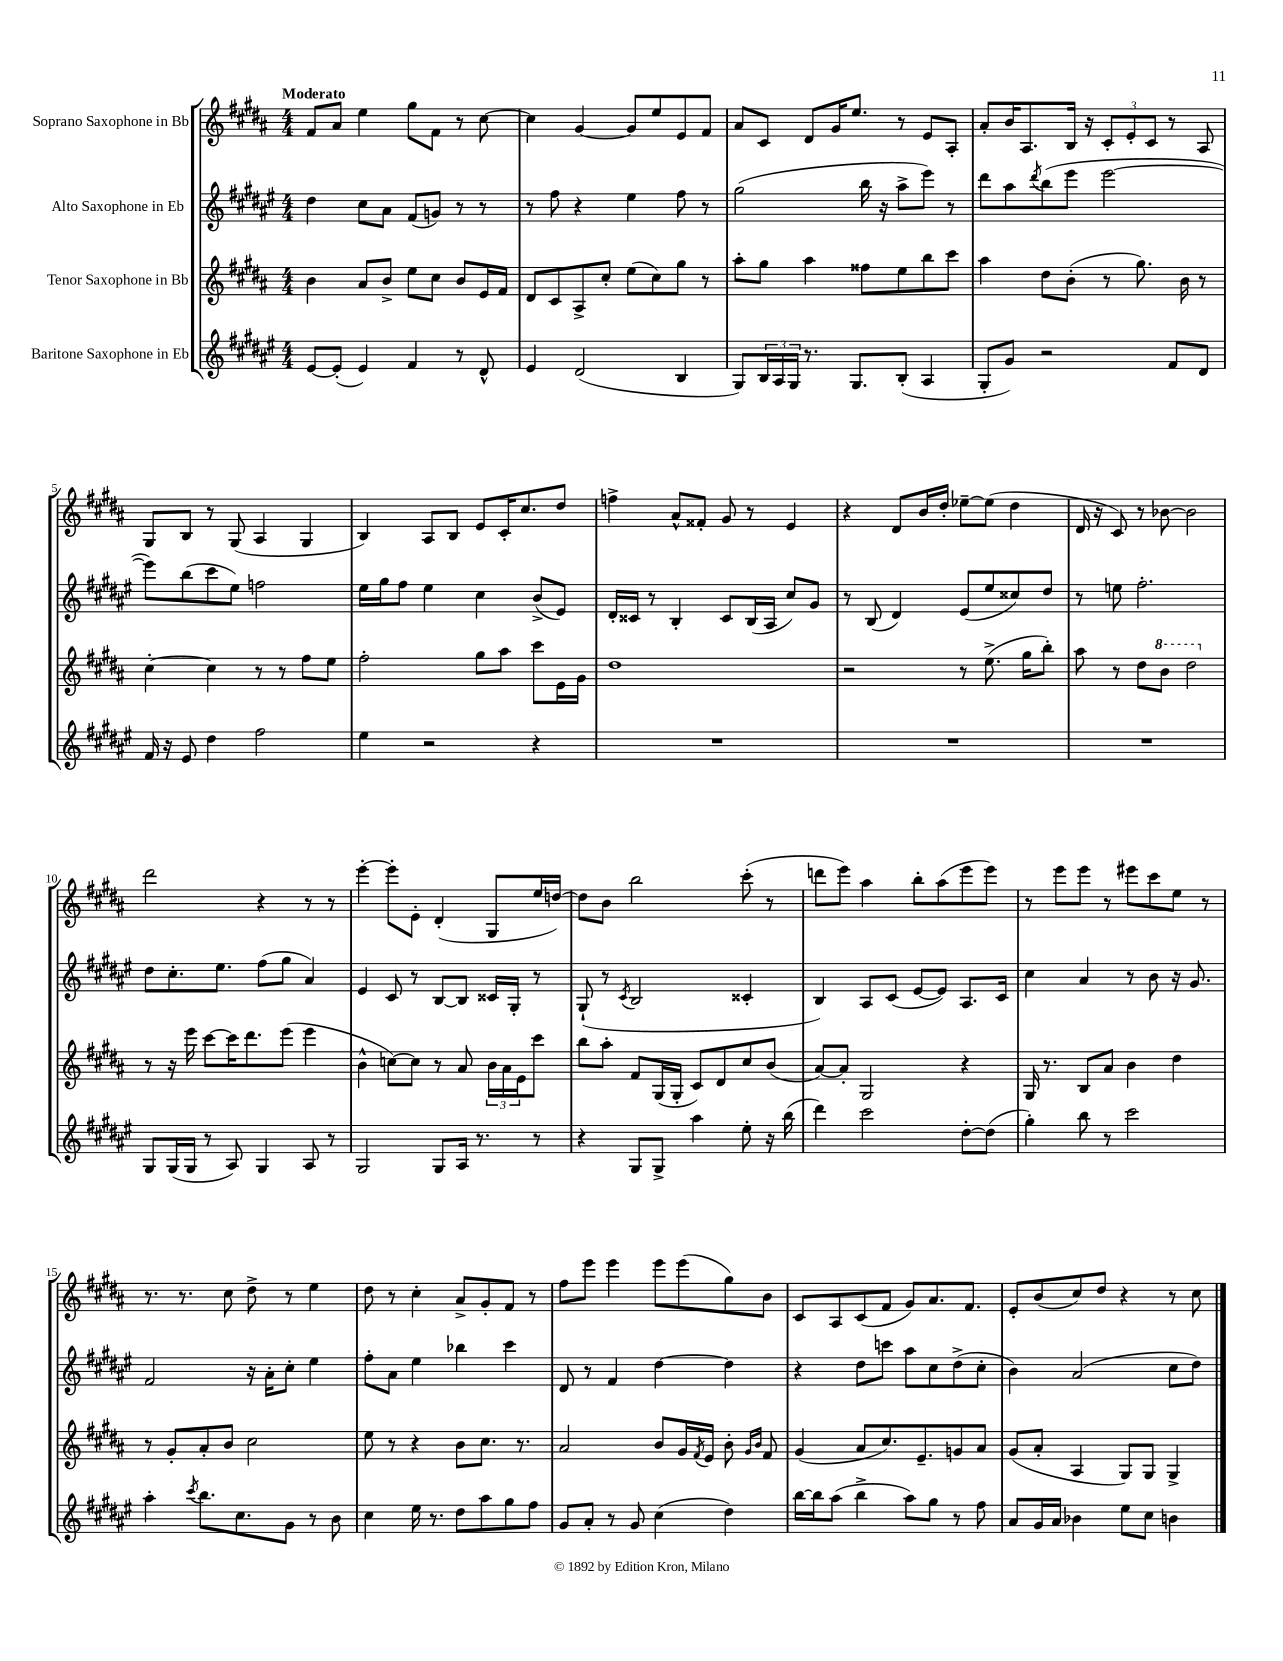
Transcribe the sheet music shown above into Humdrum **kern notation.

**kern	**kern	**kern	**kern
*part4	*part3	*part2	*part1
*staff4	*staff3	*staff2	*staff1
*I"Baritone Saxophone in Eb	*I"Tenor Saxophone in Bb	*I"Alto Saxophone in Eb	*I"Soprano Saxophone in Bb
*clefG2	*clefG2	*clefG2	*clefG2
*k[f#c#g#d#a#e#]	*k[f#c#g#d#a#]	*k[f#c#g#d#a#e#]	*k[f#c#g#d#a#]
*M4/4	*M4/4	*M4/4	*M4/4
=1	=1	=1	=1
!	!	!	!LO:TX:a:B:t=Moderato
[8e#/L	4b\	4dd#\	8f#/L
(8e#'/J]	.	.	8a#/J
4e#/)	8a#/L	8cc#\L	4ee\
.	8b^/J	8a#\J	.
4f#/	8ee\L	(8f#/L	8gg#\L
.	8cc#\J	8gn/J)	8f#\J
8r	8b/L	8r	8r
8d#^^/	16e/L	8r	[8cc#\
.	16f#/JJ	.	.
=2	=2	=2	=2
4e#/	8d#/L	8r	4cc#\]
.	8c#/	8ff#\	.
(2d#/	8A#^/	4r	[4g#/
.	8cc#'/J	.	.
.	(8ee\L	4ee#\	8g#/L]
.	8cc#\)	.	8ee/
4B/	8gg#\J	8ff#\	8e/
.	8r	8r	8f#/J
=3	=3	=3	=3
8G#/L)	8aa#'\L	(2gg#\	8a#/L
24B/L	8gg#\J	.	8c#/J
24A#/	.	.	.
24G#/JJ	.	.	.
8.r	4aa#\	.	8d#/L
.	.	.	16g#/K
8.G#/L	.	.	8.ee/J
.	8ff##X\L	16bb\	.
.	.	16r	.
(8B'/J	8ee\	8aa#^\L	8r
4A#/	8bb\	8eee#\J)	8e/L
.	8ccc#\J	8r	8A#'/J
=4	=4	=4	=4
8G#'/L	4aa#\	8ddd#\L	8a#'/L
8g#/J)	.	8aa#\	16b/K
.	.	.	8.A#/
.	.	8qddd#/	.
2r	8dd#\L	(8bb\	.
.	(8b'\J	8eee#\J	16B/Jk
.	.	.	16r
.	8r	[2eee#\	12c#'/L
.	.	.	12e'/
.	8.gg#\)	.	.
.	.	.	12c#/J
8f#/L	.	.	8r
.	16b\	.	.
8d#/J	8r	.	8A#/
!!LO:LB:g=z
=5	=5	=5	=5
16f#/	[4cc#'\	8eee#\L])	8G#/L
16r	.	.	.
8e#/	.	(8bb\	8B/J
4dd#\	4cc#\]	8ccc#\	8r
.	.	8ee#\J)	(8G#/
2ff#\	8r	2ffn\	4A#/
.	8r	.	.
.	8ff#\L	.	4G#/
.	8ee\J	.	.
=6	=6	=6	=6
4ee#\	2ff#'\	16ee#\LL	4B/)
.	.	16gg#\J	.
.	.	8ff#\J	.
2r	.	4ee#\	8A#/L
.	.	.	8B/J
.	8gg#\L	4cc#\	8e/L
.	8aa#\J	.	16c#'/K
.	.	.	8.cc#/
4r	8ccc#\L	(8b^/L	.
.	16e\L	8e#/J)	8dd#/J
.	16g#\JJ	.	.
=7	=7	=7	=7
1r	1dd#	16d#'/LL	4ffn^\
.	.	16c##X/JJ	.
.	.	8r	.
.	.	4B'/	8a#^^/L
.	.	.	8f##X'/J
.	.	8c##/L	8g#/
.	.	(16B/L	8r
.	.	16A#/JJ	.
.	.	8cc#/L)	4e/
.	.	8g#/J	.
=8	=8	=8	=8
1r	2r	8r	4r
.	.	(8B/	.
.	.	4d#/)	8d#/L
.	.	.	16b/L
.	.	.	16dd#'/JJ
.	8r	(8e#/L	[8ee-X~\L
.	(8.ee^\	8ee#/	(8ee-\J]
.	.	8cc##X/)	4dd#\
.	16gg#\KL	.	.
.	8bb'\J)	8dd#/J	.
=9	=9	=9	=9
1r	8aa#\	8r	16d#/
.	.	.	16r
.	8r	8een\	8c#/)
.	8dd#\L	2.ff#'\	8r
*	*8va	*	*
.	8bb\J	.	[8b-X\
.	2ddd#\	.	2b-\]
!!LO:LB:g=z
=10	=10	=10	=10
*	*X8va	*	*
8G#/L	8r	8dd#\L	2ddd#\
(16G#/L	16r	8.cc#'\	.
16G#/JJ	16eee\	.	.
8r	[8ccc#\L	.	.
.	.	8.ee#\J	.
8A#/)	16ccc#\K]	.	.
.	8.ddd#\	.	.
4G#/	.	(8ff#\L	4r
.	(8eee\J	8gg#\J	.
8A#/	4eee\	4a#/)	8r
8r	.	.	8r
=11	=11	=11	=11
2G#/	4b^^\	4e#/	[4eee'\
.	[8ccn\L)	8c#/	8eee'\L]
.	8cc\J]	8r	8e'\J
8G#/L	8r	[8B/L	(4d#'/
16A#/Jk	8a#/	8B/J]	.
8.r	.	.	.
.	24b\LL	16c##X/LL	8G#/L
.	24a#\	.	.
.	.	16G#'/JJ	.
.	24e\J	.	.
8r	8ccc#\J	8r	16ee/L
.	.	.	[16ddn/JJ)
=12	=12	=12	=12
4r	8bb\L	(8G#`/	8dd\L]
.	8aa#'\J	8r	8b\J
.	.	8qc#/	.
8G#/L	8f#/L	2B/	2bb\
8G#^/J	(16G#/L	.	.
.	16G#'/JJ	.	.
4aa#\	8c#/L)	.	.
.	8d#/	.	.
8ee#'\	8cc#/	4c##X'/	(8ccc#'\
16r	(8b/J	.	8r
(16bb\	.	.	.
=13	=13	=13	=13
4ddd#\)	[8a#/L)	4B/)	8dddn\L
.	8a#'/J]	.	8eee\J)
2ccc#\	2G#/	8A#/L	4aa#\
.	.	(8c#/J	.
.	.	[8e#/L	8bb'\L
.	.	8e#/J])	(8aa#\
[8dd#'\L	4r	8.A#/L	8eee\
(8dd#\J]	.	.	8eee\J)
.	.	16c#/Jk	.
=14	=14	=14	=14
4gg#'\)	16G#/	4cc#\	8r
.	8.r	.	.
.	.	.	8eee\L
8bb\	8B/L	4a#/	8eee\J
8r	8a#/J	.	8r
2ccc#\	4b\	8r	8eee#X\L
.	.	8b\	8ccc#\
.	4dd#\	16r	8ee\J
.	.	8.g#/	.
.	.	.	8r
!!LO:LB:g=z
=15	=15	=15	=15
4aa#'\	8r	2f#/	8.r
.	8g#'/L	.	.
.	.	.	8.r
8qccc#/	.	.	.
8.bb\L	8a#'/	.	.
.	8b/J	.	8cc#\
8.cc#\	.	.	.
.	2cc#\	16r	8dd#^\
.	.	16a#'\KL	.
8g#\J	.	8cc#'\J	8r
8r	.	4ee#\	4ee\
8b\	.	.	.
=16	=16	=16	=16
4cc#\	8ee\	8ff#'\L	8dd#\
.	8r	8a#\J	8r
16ee#\	4r	4ee#\	4cc#'\
8.r	.	.	.
8dd#\L	8b\L	4bb-X\	8a#^/L
8aa#\	8.cc#\J	.	8g#'/
8gg#\	.	4ccc#\	8f#/J
.	8.r	.	.
8ff#\J	.	.	8r
=17	=17	=17	=17
8g#/L	2a#/	8d#/	8ff#\L
8a#'/J	.	8r	8eee\J
8r	.	4f#/	4eee\
8g#/	.	.	.
(4cc#\	8b/L	[4dd#\	8eee\L
.	16g#/L	.	(8eee\
.	8qf#/	.	.
.	16e/JJ	.	.
4dd#\)	8b'\	4dd#\]	8gg#\)
.	16qqg#/LL	.	.
.	16qqb/JJ	.	.
.	8f#/	.	8b\J
=18	=18	=18	=18
[16bb\LL	(4g#/	4r	8c#/L
16bb\J]	.	.	.
(8aa#\J	.	.	8A#/
4bb^\	8a#/L	8dd#\L	(8c#/
.	8.cc#/)	8cccn\J	8f#/J
8aa#\L)	.	8aa#\L	8g#/L)
.	8.e~/	.	.
8gg#\J	.	8cc#\	8.a#/
8r	8gn/	(8dd#^\	.
.	.	.	8.f#/J
8ff#\	8a#/J	8cc#'\J	.
=19	=19	=19	=19
8a#/L	(8g#/L	4b\)	8e'/L
16g#/L	8a#'/J	.	(8b/
16a#/JJ	.	.	.
4b-X\	4A#/	(2a#/	8cc#/)
.	.	.	8dd#/J
8ee#\L	8G#/L)	.	4r
8cc#\J	8G#/J	.	.
4bn\	4G#^/	8cc#\L	8r
.	.	8dd#\J)	8cc#\
==	==	==	==
*-	*-	*-	*-
